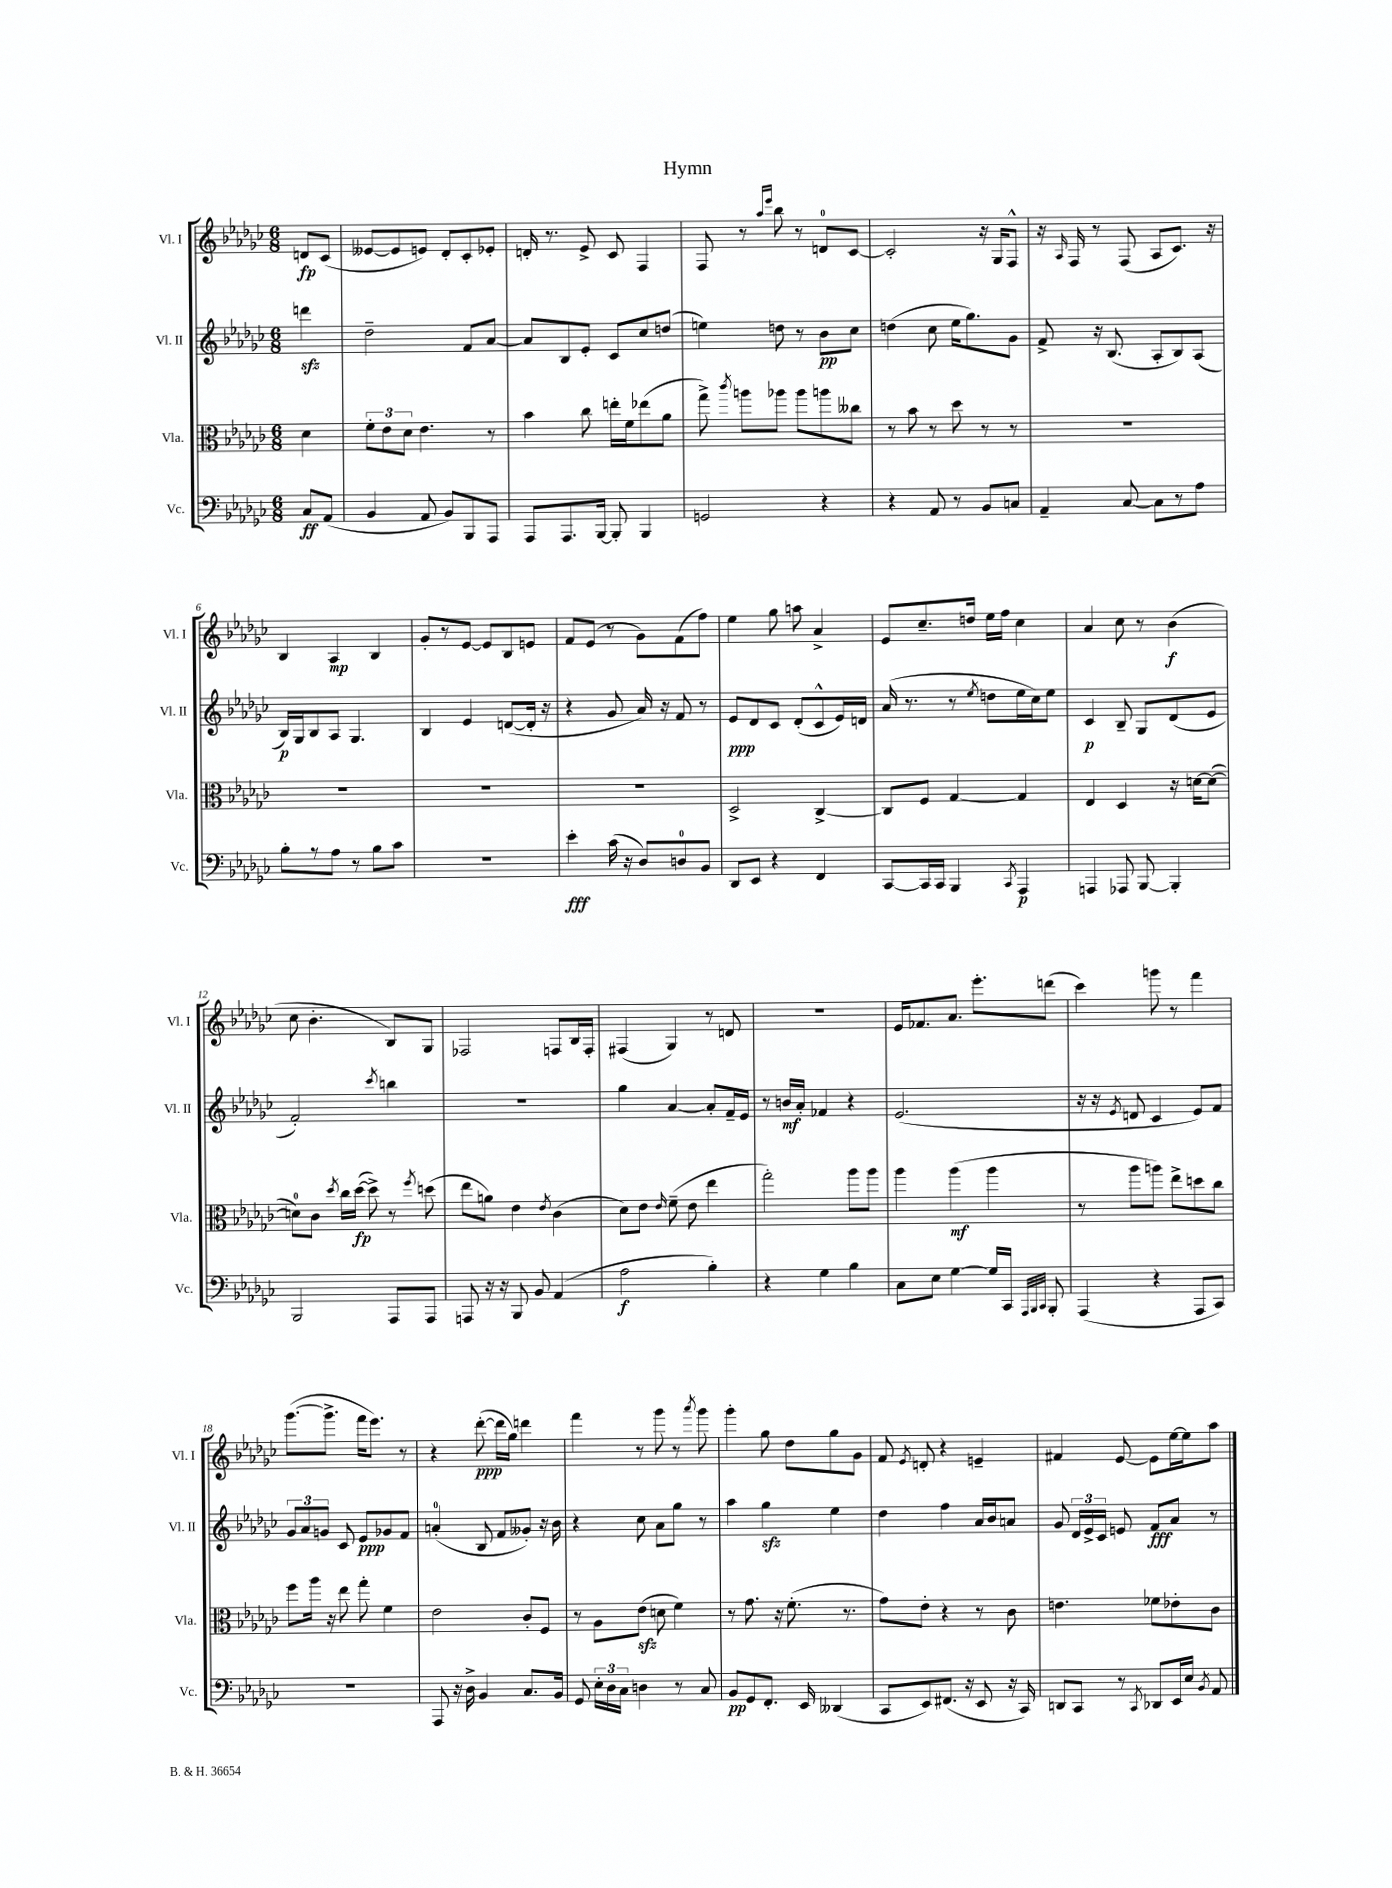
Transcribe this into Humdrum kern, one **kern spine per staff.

**kern	**dynam	**kern	**dynam	**kern	**dynam	**kern	**dynam
*part4	*part4	*part3	*part3	*part2	*part2	*part1	*part1
*staff4	*staff4	*staff3	*staff3	*staff2	*staff2	*staff1	*staff1
*I"Vc.	*	*I"Vla.	*	*I"Vl. II	*	*I"Vl. I	*
*I'Vc.	*	*I'Vla.	*	*I'Vl. II	*	*I'Vl. I	*
*clefF4	*	*clefC3	*	*clefG2	*	*clefG2	*
*k[b-e-a-d-g-c-]	*	*k[b-e-a-d-g-c-]	*	*k[b-e-a-d-g-c-]	*	*k[b-e-a-d-g-c-]	*
*M6/8	*	*M6/8	*	*M6/8	*	*M6/8	*
=	=	=	=	=	=	=	=
8C-/L	ff	4d-\	.	4dddnzz\	.	8dn/L	fp
(8AA-/J	.	.	.	.	.	(8c-/J	.
=1	=1	=1	=1	=1	=1	=1	=1
4BB-/	.	12f'\L	.	2dd-~\	.	[8e--X/L	.
.	.	12e-\	.	.	.	.	.
.	.	.	.	.	.	8e--/]	.
.	.	12d-\J	.	.	.	.	.
8AA-/	.	4.e-\	.	.	.	8en/J)	.
8BB-/L)	.	.	.	.	.	8d-'/L	.
8BBB-/	.	.	.	8f/L	.	8c-'/	.
8AAA-/J	.	8r	.	[8a-/J	.	8e-X'/J	.
=2	=2	=2	=2	=2	=2	=2	=2
8AAA-/L	.	4b-\	.	8a-/L]	.	16dn'/	.
.	.	.	.	.	.	8.r	.
8.AAA-/	.	.	.	8B-/	.	.	.
.	.	8cc-\	.	8e-'/J	.	8e-^/	.
[16BBB-/Jk	.	.	.	.	.	.	.
8BBB-'/]	.	16een'\LL	.	8c-/L	.	8c-/	.
.	.	16f\J	.	.	.	.	.
4BBB-/	.	(8ee-X\	.	8cc-/	.	4F/	.
.	.	8a-\J	.	(8ddn/J	.	.	.
=3	=3	=3	=3	=3	=3	=3	=3
2GGn/	.	8gg-^\)	.	4een\)	.	8F/	.
.	.	8qccc-/	.	.	.	.	.
.	.	8aan\L	.	.	.	8r	.
.	.	.	.	.	.	16qqaa-/LL	.
.	.	.	.	.	.	16qqeee-/JJ	.
.	.	8aa-X\J	.	8ddn\	.	8bb-\	.
.	.	8aa-\L	.	8r	.	8r	.
4r	.	8aan\	.	8b-\L	pp	8dn/L	.
.	.	8cc--X\J	.	8cc-\J	.	[8c-/J	.
=4	=4	=4	=4	=4	=4	=4	=4
4r	.	8r	.	(4ddn\	.	2c-'/]	.
.	.	8b-\	.	.	.	.	.
8AA-/	.	8r	.	8cc-\	.	.	.
8r	.	8dd-\	.	16ee-\KL	.	.	.
.	.	.	.	8.gg-\)	.	.	.
8BB-/L	.	8r	.	.	.	16r	.
.	.	.	.	.	.	16G-/KL	.
8Cn/J	.	8r	.	8g-\J	.	8F^^/J	.
=5	=5	=5	=5	=5	=5	=5	=5
4AA-~/	.	2.r	.	8f^/	.	16r	.
.	.	.	.	.	.	16qqA-/	.
.	.	.	.	.	.	16F/	.
.	.	.	.	16r	.	8r	.
.	.	.	.	(8.B-/	.	.	.
[8C-/	.	.	.	.	.	(8F/	.
8C-\L]	.	.	.	8A-'/L	.	8A-/L	.
8r	.	.	.	8B-/)	.	8.c-/J)	.
8A-\J	.	.	.	(8A-/J	.	.	.
.	.	.	.	.	.	16r	.
!!LO:LB:g=z
=6	=6	=6	=6	=6	=6	=6	=6
8B-'\L	.	2.r	.	16B-/LL)	p	4B-/	.
.	.	.	.	16G-/J	.	.	.
8r	.	.	.	8B-/	.	.	.
8A-\J	.	.	.	8A-/J	.	4A-/	mp
8r	.	.	.	4.G-/	.	.	.
8B-\L	.	.	.	.	.	4B-/	.
8c-\J	.	.	.	.	.	.	.
=7	=7	=7	=7	=7	=7	=7	=7
2.r	.	2.r	.	4B-/	.	8g-'/L	.
.	.	.	.	.	.	8r	.
.	.	.	.	4e-/	.	[8e-/J	.
.	.	.	.	.	.	8e-/L]	.
.	.	.	.	([8dn/L	.	8B-/	.
.	.	.	.	16d'/Jk]	.	8en/J	.
.	.	.	.	16r	.	.	.
=8	=8	=8	=8	=8	=8	=8	=8
4e-'\	fff	2.r	.	4r	.	8f/L	.
.	.	.	.	.	.	(8e-/J	.
(16c-\	.	.	.	8g-/	.	8r	.
16r	.	.	.	.	.	.	.
8D-/L)	.	.	.	16a-/)	.	8g-\L)	.
.	.	.	.	16r	.	.	.
8Dn/	.	.	.	8f/	.	(8f\	.
8BB-/J	.	.	.	8r	.	8ff\J)	.
=9	=9	=9	=9	=9	=9	=9	=9
8DD-/L	.	2D-^/	.	8e-/L	ppp	4ee-\	.
8EE-/J	.	.	.	8d-/	.	.	.
4r	.	.	.	8c-/J	.	8gg-\	.
.	.	.	.	(8d-'/L	.	8aan\	.
4FF/	.	[4C-^/	.	8c-^^/	.	4a-^/	.
.	.	.	.	16e-/L)	.	.	.
.	.	.	.	16dn/JJ	.	.	.
=10	=10	=10	=10	=10	=10	=10	=10
[8CC-/L	.	8C-/L]	.	(16a-/	.	8e-/L	.
.	.	.	.	8.r	.	.	.
16CC-/L]	.	8F/J	.	.	.	8.cc-~/	.
16CC-/JJ	.	.	.	.	.	.	.
4BBB-/	.	[4G-/	.	8r	.	.	.
.	.	.	.	.	.	16ddn/Jk	.
.	.	.	.	8qee-/	.	.	.
.	.	.	.	8ddn\L	.	16ee-\LL	.
.	.	.	.	.	.	16ff\JJ	.
8qCC-/	.	.	.	.	.	.	.
4AAA-/	p	4G-/]	.	16ee-\L	.	4cc-\	.
.	.	.	.	16cc-\J)	.	.	.
.	.	.	.	8ee-\J	.	.	.
=11	=11	=11	=11	=11	=11	=11	=11
4AAAn/	.	4E-/	.	4c-/	p	4a-/	.
8AAA-X/	.	4D-/	.	8B-~/	.	8cc-\	.
[8BBB-/	.	.	.	8G-/L	.	8r	.
4BBB-'/]	.	16r	.	(8d-/	.	(4b-\	f
.	.	[16dn\KL	.	.	.	.	.
.	.	(8d\J_	.	8e-/J	.	.	.
!!LO:LB:g=z
=12	=12	=12	=12	=12	=12	=12	=12
2BBB-/	.	8dn\L])	.	2f'/)	.	8cc-\	.
.	.	8c-\J	.	.	.	4.b-'\	.
.	.	8qdd-/	.	.	.	.	.
.	.	16cc-\LL	.	.	.	.	.
.	.	([16dd-\JJ	fp	.	.	.	.
.	.	8dd-^\])	.	.	.	.	.
.	.	.	.	8qccc-/	.	.	.
8AAA-/L	.	8r	.	4bbn\	.	8B-/L)	.
.	.	8qff/	.	.	.	.	.
8AAA-/J	.	(8ddn\	.	.	.	8G-/J	.
=13	=13	=13	=13	=13	=13	=13	=13
8AAAn/	.	8ee-\L	.	2.r	.	2F-X/	.
16r	.	8an\J)	.	.	.	.	.
16r	.	.	.	.	.	.	.
8BBB-/	.	4e-\	.	.	.	.	.
8BB-/	.	.	.	.	.	.	.
.	.	8qe-/	.	.	.	.	.
(4AA-/	.	(4c-\	.	.	.	8Fn/L	.
.	.	.	.	.	.	16B-/L	.
.	.	.	.	.	.	16F'/JJ	.
=14	=14	=14	=14	=14	=14	=14	=14
2A-\	f	8d-\L)	.	4gg-\	.	(4F#X/	.
.	.	8e-\J	.	.	.	.	.
.	.	16qqe-/	.	.	.	.	.
.	.	(8f~\	.	[4a-/	.	4G-/)	.
.	.	8e-\	.	.	.	.	.
4B-'\)	.	4ee-\	.	8a-'/L]	.	8r	.
.	.	.	.	16f~/L	.	8dn/	.
.	.	.	.	16e-/JJ	.	.	.
=15	=15	=15	=15	=15	=15	=15	=15
4r	.	2gg-'\)	.	8r	.	2.r	.
.	.	.	.	16bn/LL	mf	.	.
.	.	.	.	16a-'/JJ	.	.	.
4G-\	.	.	.	4f-X/	.	.	.
4B-\	.	8aa-\L	.	4r	.	.	.
.	.	8aa-\J	.	.	.	.	.
=16	=16	=16	=16	=16	=16	=16	=16
8C-\L	.	4aa-\	.	(2.e-/	.	16e-/KL	.
.	.	.	.	.	.	8.f-X/	.
8E-\J	.	.	.	.	.	.	.
[4G-\	.	(4aa-\	mf	.	.	8.a-/J	.
.	.	.	.	.	.	8.eee-'\L	.
16G-/LL]	.	4aa-\	.	.	.	.	.
16CC-/JJ	.	.	.	.	.	.	.
32qqAAA-/LLL	.	.	.	.	.	.	.
32qqBBB-/	.	.	.	.	.	.	.
32qqCC-/JJJ	.	.	.	.	.	.	.
8BBB-'/	.	.	.	.	.	(8dddn\J	.
=17	=17	=17	=17	=17	=17	=17	=17
(4AAA-/	.	8r	.	16r	.	4ccc-\)	.
.	.	.	.	16r	.	.	.
.	.	.	.	8qe-/	.	.	.
.	.	8aa-\L	.	8dn/	.	.	.
4r	.	8aan\J)	.	4c-/	.	8gggn\	.
.	.	8ee-^\L	.	.	.	8r	.
8AAA-/L	.	8ddn\	.	8e-/L)	.	4fff\	.
8CC-/J)	.	8cc-\J	.	8f/J	.	.	.
!!LO:LB:g=z
=18	=18	=18	=18	=18	=18	=18	=18
2.r	.	8ff\L	.	12g-/L	.	([8.ggg-\L	.
.	.	.	.	12a-/	.	.	.
.	.	16aa-\Jk	.	.	.	.	.
.	.	.	.	12gn/J	.	.	.
.	.	16r	.	.	.	8.ggg-^\J]	.
.	.	8ee-\	.	8c-/	.	.	.
.	.	8gg-'\	.	8e-/L	ppp	16fff\KL	.
.	.	.	.	.	.	8.eee-\J)	.
.	.	4f\	.	8g-X/	.	.	.
.	.	.	.	8f/J	.	8r	.
=19	=19	=19	=19	=19	=19	=19	=19
8AAA-/	.	2e-\	.	(4an'/	.	4r	.
16r	.	.	.	.	.	.	.
16D-^\	.	.	.	.	.	.	.
4BB-/	.	.	.	8B-/	.	([8ddd-'\	ppp
.	.	.	.	8f/L	.	16ddd-\LL]	.
.	.	.	.	.	.	16gg-\JJ)	.
8.C-/L	.	8c-'/L	.	8g--X'/J)	.	4dddn\	.
.	.	8F/J	.	16r	.	.	.
16BB-/Jk	.	.	.	16b-\	.	.	.
=20	=20	=20	=20	=20	=20	=20	=20
8GG-/	.	8r	.	4r	.	4fff\	.
24E-'\LL	.	8A-\L	.	.	.	.	.
24D-\	.	.	.	.	.	.	.
24C-\JJ	.	.	.	.	.	.	.
4Dn\	.	(8e-zz\J	.	8cc-\	.	8r	.
.	.	8dn\	.	8a-\L	.	8ggg-\	.
8r	.	4f\)	.	8gg-\J	.	8r	.
.	.	.	.	.	.	8qaaa-/	.
8C-/	.	.	.	8r	.	8ggg-\	.
=21	=21	=21	=21	=21	=21	=21	=21
8BB-/L	pp	8r	.	4aa-\	.	4ggg-'\	.
8GG-/	.	8.g-\	.	.	.	.	.
8.FF'/J	.	.	.	4gg-zz\	.	8gg-\	.
.	.	16r	.	.	.	.	.
.	.	(8.f'\	.	.	.	8dd-\L	.
16EE-/	.	.	.	.	.	.	.
(4DD--X/	.	.	.	4ee-\	.	8gg-\	.
.	.	8.r	.	.	.	.	.
.	.	.	.	.	.	8g-\J	.
=22	=22	=22	=22	=22	=22	=22	=22
8CC-/L	.	8g-\L)	.	4dd-\	.	8f/	.
.	.	.	.	.	.	8qe-/	.
8EE-/)	.	8e-'\J	.	.	.	8dn'/	.
(8.FF#X/J	.	4r	.	4ff\	.	4r	.
16r	.	.	.	.	.	.	.
8EE-/	.	8r	.	16a-/LL	.	4en~/	.
.	.	.	.	16b-/J	.	.	.
16r	.	8c-\	.	8an/J	.	.	.
16CC-/)	.	.	.	.	.	.	.
=23	=23	=23	=23	=23	=23	=23	=23
8DDn/L	.	4.en\	.	8g-/	.	4f#X/	.
8CC-/J	.	.	.	24d-/LL	.	.	.
.	.	.	.	24e-^/	.	.	.
.	.	.	.	24c-/JJ	.	.	.
8r	.	.	.	8en/	.	[8e-/	.
8qCC-/	.	.	.	.	.	.	.
8DD-X/L	.	8f-X\L	.	8f/L	fff	8e-\L]	.
16EE-/L	.	8e-X'\	.	8a-/J	.	[16ee-\L	.
16E-/JJ	.	.	.	.	.	16ee-\J]	.
8qBB-/	.	.	.	.	.	.	.
8AA-/	.	8c-\J	.	8r	.	8aa-\J	.
==	==	==	==	==	==	==	==
*-	*-	*-	*-	*-	*-	*-	*-
